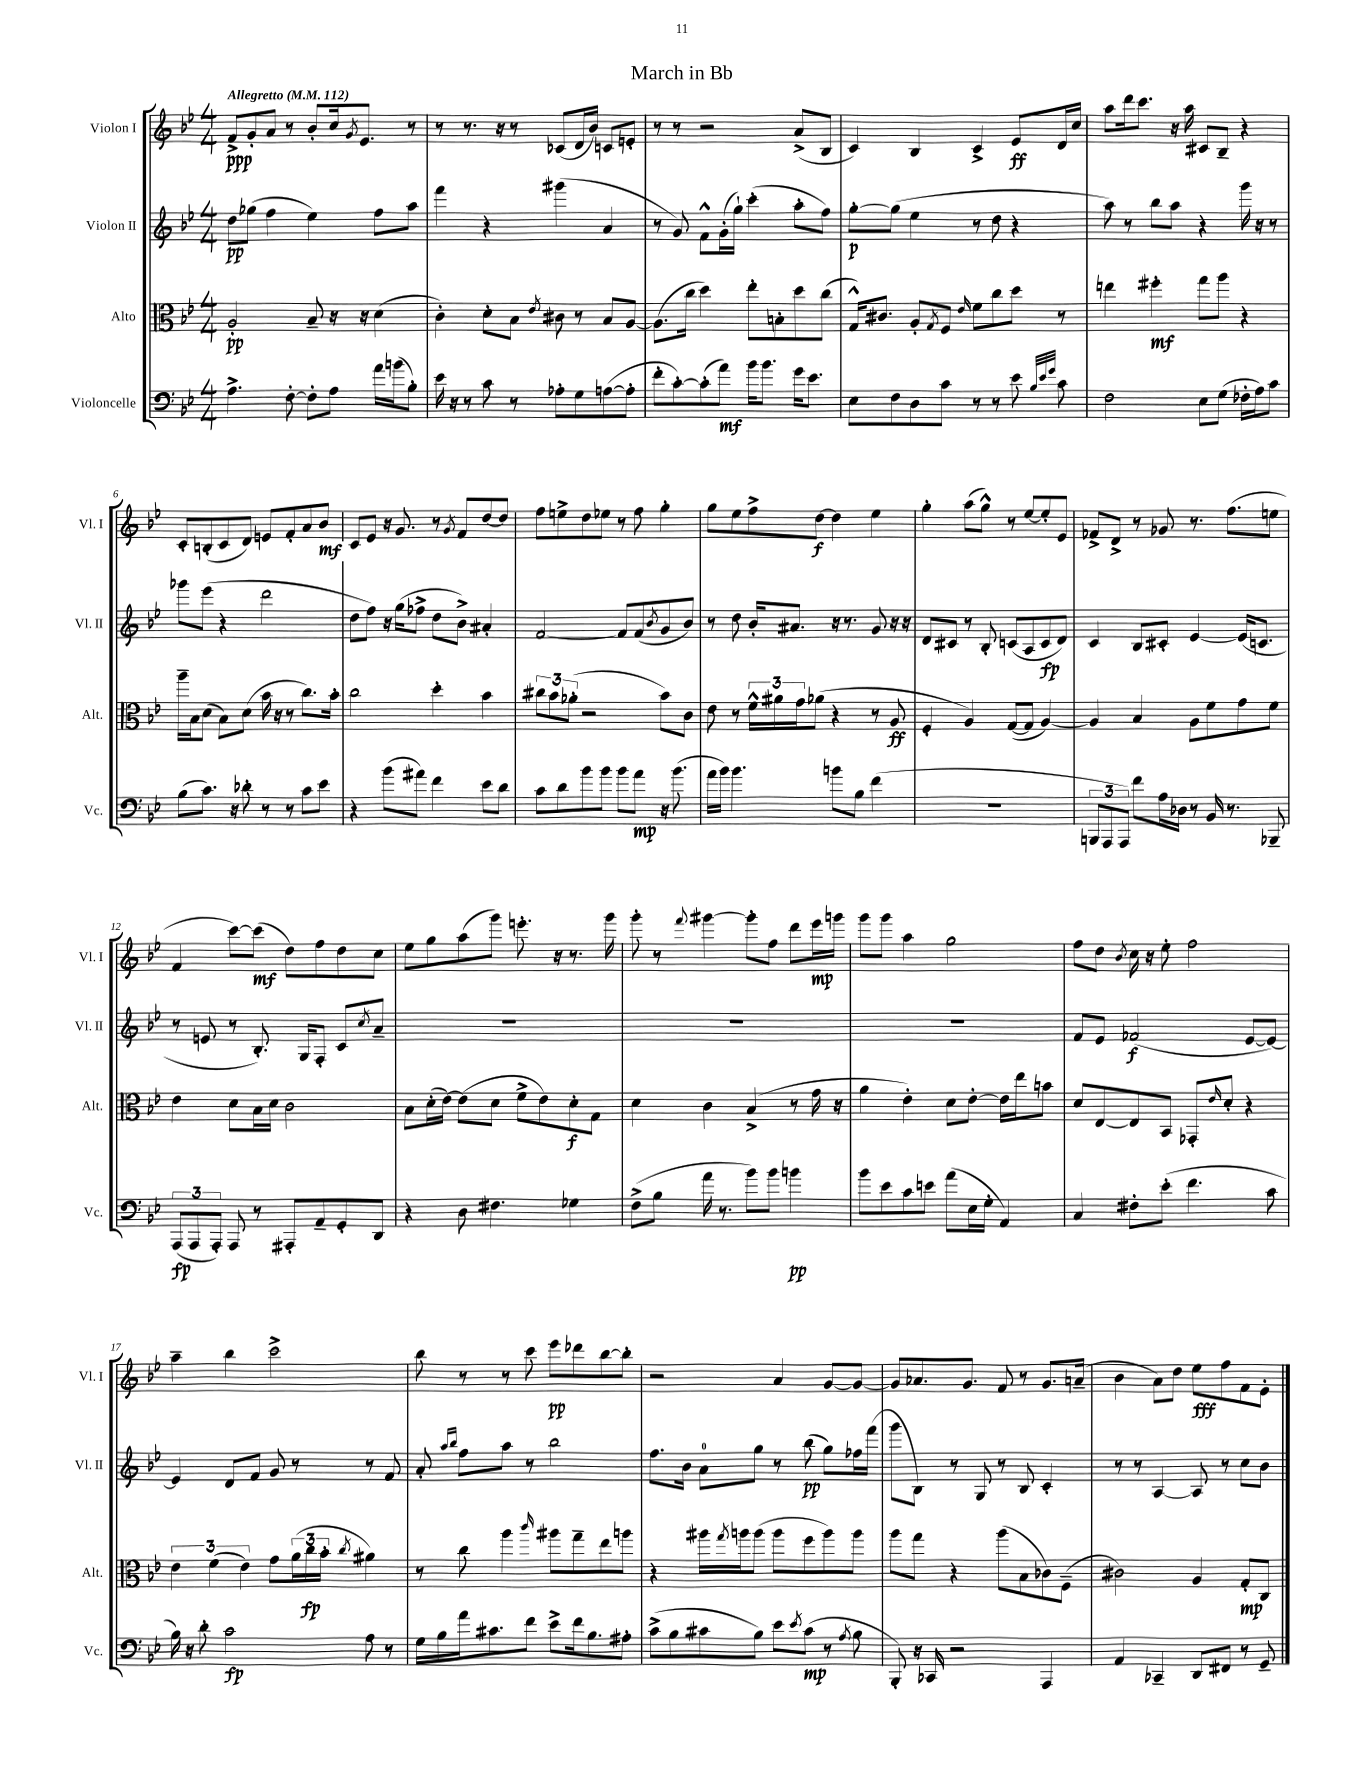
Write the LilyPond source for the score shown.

\header { title = "March in Bb" }
<<
\new StaffGroup <<
\new Staff = "s0" \with { instrumentName = "Violon I" shortInstrumentName = "Vl. I" } {
    \clef treble \key bes \major \numericTimeSignature \time 4/4 \tempo "Allegretto" 4 = 112
    f'8->\ppp g'8-. a'8 r8 bes'8-. c''16 \acciaccatura { g'8 } ees'8. r8 |
    r8 r8. r16 r8 ces'8( d'16 bes'16) c'8 e'8-. |
    r8 r8 r2 a'8->( bes8 |
    c'4) bes4 c'4-> ees'8\ff d'16 c''16 |
    a''8 d'''16 c'''8. r16 a''16 cis'8 bes8-- r4 |
    c'8-. b8-.( c'8 d'8) e'8 f'8-. a'8 bes'8\mf |
    c'8 ees'8 r16 g'8. r8 \acciaccatura { g'8 } f'8 d''8~ d''8 |
    f''8 e''8-> d''8 ees''8 r8 f''8 g''4-. |
    g''8 ees''8 f''8-> d''8~\f d''4 ees''4 |
    g''4-. a''8( g''8-^) r8 ees''8~ ees''8-. ees'8 |
    fes'8-> d'8-> r8 ges'8 r8. f''8.( e''8 |
    f'4 c'''8~) c'''8\mf( d''8) f''8 d''8 c''8 |
    ees''8 g''8 a''8( g'''8) e'''8.-. r16 r8. g'''16 |
    g'''8-. r8 \appoggiatura { f'''8 } gis'''4~ gis'''8-. f''8 d'''8 ees'''16\mp g'''16 |
    g'''8 g'''8 a''4 g''2 |
    f''8 d''8 \acciaccatura { bes'8 } c''16 r16 ees''8-. f''2 |
    a''4-- bes''4 c'''2-> |
    bes''8 r8 r8 c'''8 ees'''8\pp des'''8 bes''8~ bes''8-. |
    r2 a'4 g'8~ g'8~ |
    g'8 aes'8. g'8. f'8 r8 g'8. a'16--( |
    bes'4 a'8) d''8 ees''8\fff f''8 f'8 ees'8-. \bar "|." |
}
\new Staff = "s1" \with { instrumentName = "Violon II" shortInstrumentName = "Vl. II" } {
    \clef treble \key bes \major \numericTimeSignature \time 4/4
    d''8\pp ges''8( f''4 ees''4) f''8 a''8 |
    f'''4 r4 gis'''4( a'4 |
    r8 g'8) f'8-^ g'16-.( g''16-!) c'''4-.( a''8-. f''8) |
    g''8~-.\p g''8( ees''4 r8 d''8 r4 |
    a''8) r8 bes''8 a''8 r4 g'''16 r16 r8 |
    ges'''8 ees'''8( r4 d'''2 |
    d''8 f''8) r16 g''16( fes''8-> d''8 bes'8->) ais'4-. |
    f'2~ f'8 f'8( \acciaccatura { bes'8 } g'8 bes'8) |
    r8 d''8 bes'16-. ais'8. r16 r8. g'8 r16 r16 |
    d'8 cis'8 r8 bes8-. c'8( a8 c'8\fp d'8) |
    c'4 bes8 cis'8-. ees'4~ ees'16( c'8. |
    r8 e'8 r8 bes8.-.) g16 f8-. c'8 \acciaccatura { c''8 } a'8-- |
    R1 |
    R1 |
    R1 |
    f'8 ees'8 fes'2\f( ees'8~ ees'8~) |
    ees'4 d'8 f'8 g'8 r8 r8 f'8 |
    a'8-. \grace { a''16 bes''16 } f''8 a''8 r8 bes''2 |
    f''8. bes'16 a'8-0 g''8 r8 bes''8\pp( g''8) fes''16 f'''16( |
    g'''8 bes8) r8 g8 r8 bes8 c'4-. |
    r8 r8 a4~ a8 r8 c''8 bes'8 \bar "|." |
}
\new Staff = "s2" \with { instrumentName = "Alto" shortInstrumentName = "Alt." } {
    \clef alto \key bes \major \numericTimeSignature \time 4/4
    a2-.\pp bes8-- r16 r16 d'4( |
    c'4-.) d'8-. bes8 \acciaccatura { ees'8 } cis'8 r8 bes8 a8~ |
    a8.( c''16 d''4) ees''8-. b8-. d''8 c''8( |
    g16-^) cis'8. a8-. \acciaccatura { g8 } f8 \grace { ees'16 } f'8 c''8 d''8 r8 |
    e''4 fis''4-.\mf g''8 a''8 r4 |
    a''16-- bes16 d'8( bes8) d'8( bes'16 r16 r8 c''8.) bes'16-. |
    c''2 d''4-. bes'4 |
    \tuplet 3/2 { cis''8 bes'8 aes'8-.( } r2 bes'8) c'8 |
    ees'8 r8 \tuplet 3/2 { f'16-^ ais'16 g'16 } aes'8( r4 r8 a8\ff |
    f4-. a4) g8~( g8 a4~) |
    a4 bes4 a8 f'8 g'8 f'8 |
    ees'4 d'8 bes16 d'16 c'2 |
    bes8 d'16-.( ees'16~) ees'8( d'8 f'8-> ees'8) d'8-.\f g8 |
    d'4 c'4 bes4->( r8 g'16 r16 |
    a'4 ees'4-.) d'8 ees'8~-. ees'16 ees''16 b'8 |
    d'8 ees8~ ees8 bes,8 ges,8-. \grace { ees'16 } d'8-. r4 |
    \tuplet 3/2 { ees'4 f'4( ees'4) } g'8 \tuplet 3/2 { a'16( c''16\fp bes'16-. } \acciaccatura { c''8 } ais'4) |
    r8 c''8 a''4 \grace { c'''16 } ais''8 g''8-- ees''8 a''8 |
    r4 ais''16 \acciaccatura { g''8 } a''16 a''8( a''8 f''8 a''8) a''8 |
    a''8 g''8 r4 a''8( bes8 ces'8) f8--( |
    cis'2) a4 g8-.\mp c8 \bar "|." |
}
\new Staff = "s3" \with { instrumentName = "Violoncelle" shortInstrumentName = "Vc." } {
    \clef bass \key bes \major \numericTimeSignature \time 4/4
    a4.-> f8~-. f8-. a8 a'16 b'16( bes8-.) |
    ees'16 r16 r8 c'8 r8 aes8-. g8 a8~( a8-. |
    f'8-. c'8~-.) c'8-.( a'8\mf) bes'16 bes'8. g'16 ees'8. |
    ees8 f8 d8 c'8 r8 r8 ees'8 \grace { bes32 ees'32 g'32 } c'8 |
    f2 ees8 g8( fes16-. a16) c'8 |
    bes8( c'8.) r16 des'8-. r8 r8 c'8 ees'8 |
    r4 bes'8( ais'8) f'4 ees'8 d'8 |
    c'8 d'8 bes'8 bes'8 bes'8 a'8\mp r16 bes'8.( |
    a'16 bes'16) bes'4. b'8 bes8 f'4( |
    R1 |
    \tuplet 3/2 { b,,8 a,,8 a,,8) } f'8 a16 des16 r8 bes,16 r8. bes,,8-- |
    \tuplet 3/2 { a,,8\fp( a,,8 a,,8-.) } a,,8 r8 ais,,8-. a,8-- g,8-. d,8 |
    r4 d8 fis4. ges4 |
    f8->( bes8 a'16 r8. bes'8) bes'8 b'4\pp |
    bes'8 ees'8 c'8 e'8 a'8( ees16 g16-. a,4) |
    c4 fis8-. ees'8-.( f'4. c'8 |
    bes16) r16 d'8-. c'2\fp a8 r8 |
    g16 bes16 a'16 cis'8. f'8 ees'8-> f'16 bes8. ais8-. |
    c'8->( bes8 cis'8 bes8) ees'8 \acciaccatura { ees'8 } cis'8\mp( r8 \acciaccatura { a8 } bes8 |
    bes,,8-.) r16 ces,16 r2 a,,4 |
    a,4 ces,4-- d,8 fis,8 r8 g,8-- \bar "|." |
}
>>
>>
